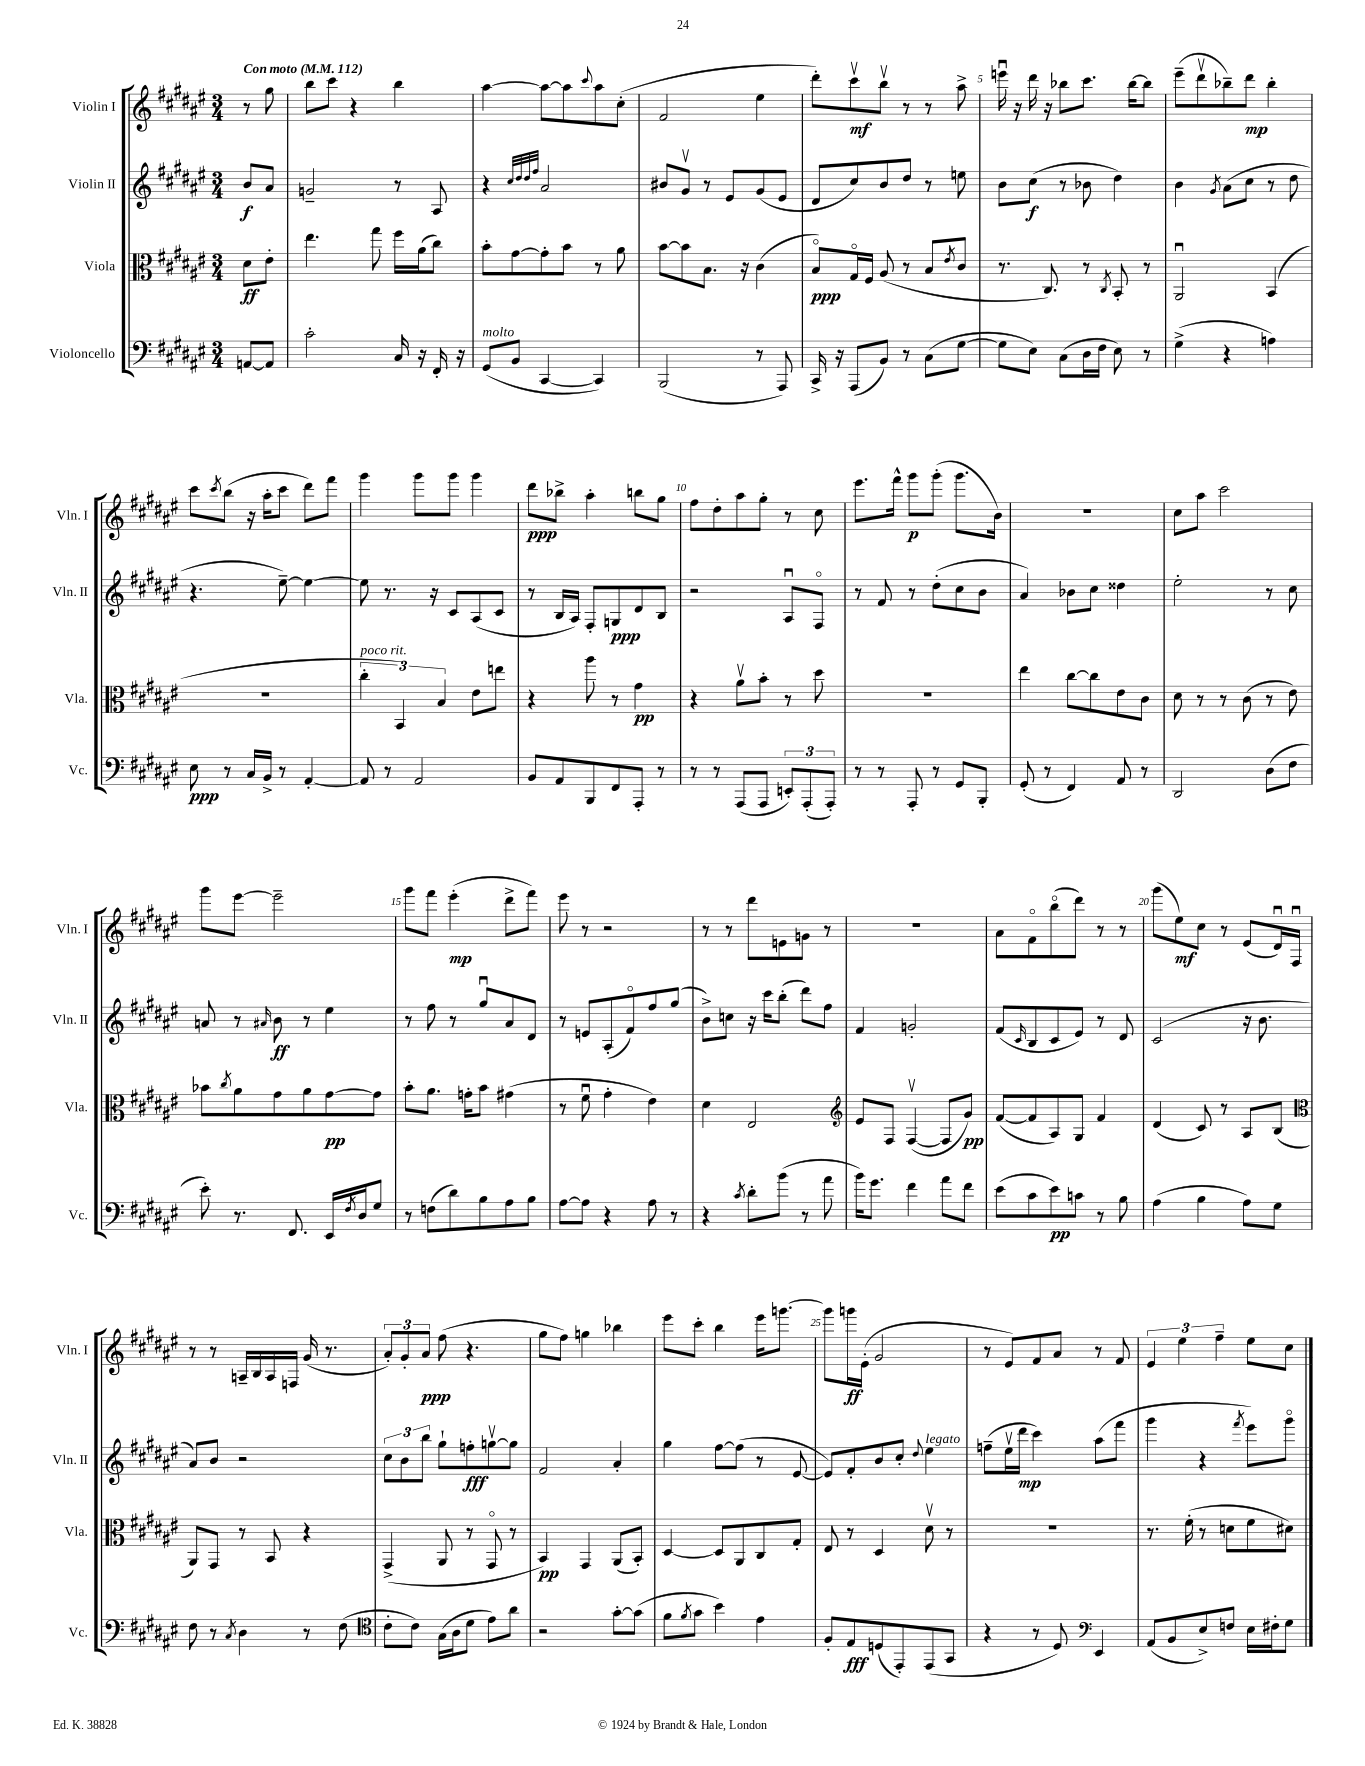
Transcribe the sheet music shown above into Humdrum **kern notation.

**kern	**dynam	**kern	**dynam	**kern	**dynam	**kern	**dynam
*part4	*part4	*part3	*part3	*part2	*part2	*part1	*part1
*staff4	*staff4	*staff3	*staff3	*staff2	*staff2	*staff1	*staff1
*I"Violoncello	*	*I"Viola	*	*I"Violin II	*	*I"Violin I	*
*I'Vc.	*	*I'Vla.	*	*I'Vln. II	*	*I'Vln. I	*
*clefF4	*	*clefC3	*	*clefG2	*	*clefG2	*
*k[f#c#g#d#a#e#]	*	*k[f#c#g#d#a#e#]	*	*k[f#c#g#d#a#e#]	*	*k[f#c#g#d#a#e#]	*
*M3/4	*	*M3/4	*	*M3/4	*	*M3/4	*
*MM112	*	*MM112	*	*MM112	*	*MM112	*
=	=	=	=	=	=	=	=
!	!	!	!	!	!	!LO:TX:a:B:t=Con moto	!
[8AAn/L	.	8d#\L	ff	8b/L	f	8r	.
8AA/J]	.	8e#'\J	.	8a#/J	.	8gg#\	.
=1	=1	=1	=1	=1	=1	=1	=1
2c#'\	.	4.ee#\	.	2gn~/	.	8bb\L	.
.	.	.	.	.	.	8ccc#\J	.
.	.	.	.	.	.	4r	.
.	.	8gg#\	.	.	.	.	.
16C#/	.	16ff#\LL	.	8r	.	4bb\	.
16r	.	(16a#\J	.	.	.	.	.
16FF#'/	.	8cc#\J)	.	8A#/	.	.	.
16r	.	.	.	.	.	.	.
=2	=2	=2	=2	=2	=2	=2	=2
!LO:TX:a:i:t=molto	!	!	!	!	!	!	!
(8GG#/L	.	8b'\L	.	4r	.	[4aa#\	.
8BB/J	.	[8g#\	.	.	.	.	.
.	.	.	.	32qqcc#/LLL	.	.	.
.	.	.	.	32qqdd#/	.	.	.
.	.	.	.	32qqdd#/	.	.	.
.	.	.	.	32qqff#/JJJ	.	.	.
[4CC#/	.	8g#'\]	.	2a#/	.	8aa#\L_	.
.	.	8b\J	.	.	.	8aa#\]	.
.	.	.	.	.	.	8qqccc#/	.
4CC#/])	.	8r	.	.	.	8aa#\	.
.	.	8a#\	.	.	.	(8cc#'\J	.
=3	=3	=3	=3	=3	=3	=3	=3
(2BBB/	.	[8b\L	.	8b#X/L	.	2f#/	.
.	.	8b\]	.	8g#v/J	.	.	.
.	.	8.B\J	.	8r	.	.	.
.	.	.	.	8e#/L	.	.	.
.	.	16r	.	.	.	.	.
8r	.	(4c#\	.	(8g#/	.	4ee#\	.
8AAA#/)	.	.	.	8e#/J	.	.	.
=4	=4	=4	=4	=4	=4	=4	=4
16CC#^/	.	8B/L)	ppp	8d#/L	.	8ddd#'\L)	.
16r	.	.	.	.	.	.	.
(8AAA#/L	.	16G#/L	.	8cc#/)	.	8ccc#v\	mf
.	.	16F#/JJ	.	.	.	.	.
8BB/J)	.	(8A#/	.	8b/	.	8bbv\J	.
8r	.	8r	.	8dd#/J	.	8r	.
(8C#\L	.	8B/L	.	8r	.	8r	.
.	.	8qe#/	.	.	.	.	.
[8G#\J	.	8c#/J	.	8een\	.	8aa#^\	.
=5	=5	=5	=5	=5	=5	=5	=5
8G#\L]	.	8.r	.	8b\L	.	16eeenu\	.
.	.	.	.	.	.	16r	.
8E#\J)	.	.	.	(8cc#\J	f	16ddd#\	.
.	.	8.C#/)	.	.	.	16r	.
(8C#\L	.	.	.	8r	.	8bb-X\L	.
16D#\L	.	8r	.	8b-X\	.	8.ccc#\J	.
16F#\JJ	.	.	.	.	.	.	.
.	.	8qC#/	.	.	.	.	.
8E#\)	.	8BB'/	.	4dd#\)	.	.	.
.	.	.	.	.	.	[16bb-\KL	.
8r	.	8r	.	.	.	8bb-\J]	.
=6	=6	=6	=6	=6	=6	=6	=6
(4G#^\	.	2AA#u/	.	4b\	.	(8eee#~\L	.
.	.	.	.	.	.	8ddd#v\	.
.	.	.	.	8qg#/	.	.	.
4r	.	.	.	(8a#\L	.	8bb-X~\)	.
.	.	.	.	8cc#\J	.	8ddd#\J	mp
4An\)	.	(4BB/	.	8r	.	4bb-'\	.
.	.	.	.	8dd#\	.	.	.
!!LO:LB:g=z
=7	=7	=7	=7	=7	=7	=7	=7
8E#\	ppp	2.r	.	4.r	.	8ccc#\L	.
.	.	.	.	.	.	8qccc#/	.
8r	.	.	.	.	.	(8bb\J	.
16C#/LL	.	.	.	.	.	16r	.
16BB^/JJ	.	.	.	.	.	16aa#'\KL	.
8r	.	.	.	[8ee#~\)	.	8ccc#\J	.
[4AA#'/	.	.	.	4ee#\_	.	8ddd#\L)	.
.	.	.	.	.	.	8fff#\J	.
=8	=8	=8	=8	=8	=8	=8	=8
!	!	!LO:TX:a:i:t=poco rit.	!	!	!	!	!
8AA#/]	.	6cc#'\	.	8ee#\]	.	4ggg#\	.
8r	.	.	.	8.r	.	.	.
.	.	6BB/)	.	.	.	.	.
2AA#/	.	.	.	.	.	8ggg#\L	.
.	.	.	.	16r	.	.	.
.	.	6B/	.	.	.	.	.
.	.	.	.	8c#/L	.	8ggg#\J	.
.	.	8e#\L	.	(8A#/	.	4ggg#\	.
.	.	8een\J	.	8c#/J	.	.	.
=9	=9	=9	=9	=9	=9	=9	=9
8BB/L	.	4r	.	8r	.	8ddd#\L	ppp
8AA#/	.	.	.	16B/LL	.	8bb-X^\J	.
.	.	.	.	16A#/JJ)	.	.	.
8BBB/	.	8aa#\	.	8F#'/L	.	4aa#'\	.
8FF#/	.	8r	.	8Gn/	ppp	.	.
8AAA#'/J	.	4g#\	pp	8d#/	.	8bbn\L	.
8r	.	.	.	8B/J	.	8gg#\J	.
=10	=10	=10	=10	=10	=10	=10	=10
8r	.	4r	.	2r	.	8ff#\L	.
8r	.	.	.	.	.	8dd#'\	.
(8AAA#/L	.	8a#v\L	.	.	.	8aa#\	.
8AAA#/J	.	8b'\J	.	.	.	8gg#'\J	.
12EEn'/L)	.	8r	.	8A#u/L	.	8r	.
(12AAA#'/	.	.	.	.	.	.	.
.	.	8dd#\	.	8F#/J	.	8cc#\	.
12AAA#'/J)	.	.	.	.	.	.	.
=11	=11	=11	=11	=11	=11	=11	=11
8r	.	2.r	.	8r	.	8.eee#\L	.
8r	.	.	.	8f#/	.	.	.
.	.	.	.	.	.	16fff#^^\Jk	.
8AAA#'/	.	.	.	8r	.	8ggg#\L	p
8r	.	.	.	(8dd#'\L	.	(8ggg#'\J	.
8GG#/L	.	.	.	8cc#\	.	8.ggg#\L	.
8BBB'/J	.	.	.	8b\J	.	.	.
.	.	.	.	.	.	16b\Jk)	.
=12	=12	=12	=12	=12	=12	=12	=12
(8GG#'/	.	4ee#\	.	4a#/)	.	2.r	.
8r	.	.	.	.	.	.	.
4FF#/)	.	[8cc#\L	.	8b-X\L	.	.	.
.	.	8cc#\]	.	8cc#\J	.	.	.
8AA#/	.	8e#\	.	4dd##X\	.	.	.
8r	.	8c#\J	.	.	.	.	.
=13	=13	=13	=13	=13	=13	=13	=13
2DD#/	.	8d#\	.	2ee#'\	.	8cc#\L	.
.	.	8r	.	.	.	8aa#\J	.
.	.	8r	.	.	.	2ccc#\	.
.	.	(8c#\	.	.	.	.	.
(8D#\L	.	8r	.	8r	.	.	.
8F#\J	.	8e#\)	.	8cc#\	.	.	.
!!LO:LB:g=z
=14	=14	=14	=14	=14	=14	=14	=14
8e#'\)	.	8b-X\L	.	8an/	.	8ggg#\L	.
.	.	8qcc#/	.	.	.	.	.
8.r	.	8a#\	.	8r	.	[8eee#\J	.
.	.	.	.	16qqa#X/	.	.	.
.	.	8g#\	.	8b\	ff	2eee#~\]	.
8.FF#/	.	.	.	.	.	.	.
.	.	8a#\	.	8r	.	.	.
16EE#/LL	.	[8g#\	pp	4ee#\	.	.	.
8qF#/	.	.	.	.	.	.	.
16D#/J	.	.	.	.	.	.	.
8G#/J	.	8g#\J]	.	.	.	.	.
=15	=15	=15	=15	=15	=15	=15	=15
8r	.	8b'\L	.	8r	.	8ggg#\L	.
(8Fn\L	.	8.a#\J	.	8ff#\	.	8fff#\J	.
8d#\)	.	.	.	8r	.	(4eee#'\	mp
.	.	16gn'\KL	.	.	.	.	.
8B\	.	8b\J	.	8gg#u/L	.	.	.
8A#\	.	(4g#X\	.	8a#/	.	8ddd#^\L	.
8B\J	.	.	.	8d#/J	.	8fff#\J)	.
=16	=16	=16	=16	=16	=16	=16	=16
[8A#\L	.	8r	.	8r	.	8eee#\	.
8A#\J]	.	8f#u\	.	8en/L	.	8r	.
4r	.	4g#'\	.	(8A#'/	.	2r	.
.	.	.	.	8f#/)	.	.	.
8A#\	.	4e#\)	.	8ff#/	.	.	.
8r	.	.	.	(8gg#/J	.	.	.
=17	=17	=17	=17	=17	=17	=17	=17
4r	.	4d#\	.	8b^\L)	.	8r	.
.	.	.	.	8ccn\J	.	8r	.
8qc#/	.	.	.	.	.	.	.
8d#'\L	.	2E#/	.	16r	.	8ddd#\L	.
.	.	.	.	16ccc#\KL	.	.	.
(8b\J	.	.	.	(8bb'\J	.	8en\	.
8r	.	.	.	8ddd#\L)	.	8gn\J	.
8a#\	.	.	.	8ff#\J	.	8r	.
=18	=18	=18	=18	=18	=18	=18	=18
*	*	*clefG2	*	*	*	*	*
16b\KL)	.	8e#/L	.	4f#/	.	2.r	.
8.g#\J	.	.	.	.	.	.	.
.	.	8F#/J	.	.	.	.	.
4f#\	.	([4F#v/	.	2gn'/	.	.	.
8a#\L	.	8F#/L]	.	.	.	.	.
8f#\J	.	8g#/J)	pp	.	.	.	.
=19	=19	=19	=19	=19	=19	=19	=19
(8e#\L	.	([8f#/L	.	(8f#/L	.	8a#\L	.
.	.	.	.	16qqc#/	.	.	.
8c#\	.	8f#/]	.	8B/	.	8f#\	.
8e#\)	pp	8A#/)	.	8c#/	.	(8bb\	.
8cn\J	.	8G#/J	.	8e#/J)	.	8ddd#\J)	.
8r	.	4f#/	.	8r	.	8r	.
8B\	.	.	.	8d#/	.	8r	.
=20	=20	=20	=20	=20	=20	=20	=20
(4A#\	.	(4d#/	.	(2c#/	.	(8ggg#\L	.
.	.	.	.	.	.	8ee#\)	mf
4B\	.	8c#/)	.	.	.	8cc#\J	.
.	.	8r	.	.	.	8r	.
8A#\L)	.	8A#/L	.	16r	.	(8e#/L	.
.	.	.	.	8.b\	.	.	.
8G#\J	.	(8B/J	.	.	.	16d#u/L)	.
.	.	.	.	.	.	16F#u/JJ	.
!!LO:LB:g=z
=21	=21	=21	=21	=21	=21	=21	=21
*	*	*clefC3	*	*	*	*	*
8F#\	.	8AA#/L)	.	8a#/L)	.	8r	.
8r	.	8GG#/J	.	8b/J	.	8r	.
8qC#/	.	.	.	.	.	.	.
4D#\	.	8r	.	2r	.	16An~/LL	.
.	.	.	.	.	.	16B/	.
.	.	8BB/	.	.	.	16A/	.
.	.	.	.	.	.	16Fn/JJ	.
8r	.	4r	.	.	.	(16g#/	.
.	.	.	.	.	.	8.r	.
(8F#\	.	.	.	.	.	.	.
=22	=22	=22	=22	=22	=22	=22	=22
*clefC4	*	*	*	*	*	*	*
8c#'\L	.	(4GG#^/	.	12cc#\L	.	12a#'/L)	.
.	.	.	.	12b\	.	12g#'/	.
8c#\J)	.	.	.	.	.	.	.
.	.	.	.	12bb\J	.	12a#/J	ppp
(16G#\LL	.	8AA#/	.	8gg#`\L	.	(8ff#\	.
16A#\J	.	.	.	.	.	.	.
8d#\J	.	8r	.	8ffn'\	fff	4.r	.
8e#\L)	.	8GG#/	.	[8ggnv\	.	.	.
8a#\J	.	8r	.	8gg\J]	.	.	.
=23	=23	=23	=23	=23	=23	=23	=23
2r	.	4BB/)	pp	2f#/	.	8gg#\L	.
.	.	.	.	.	.	8ff#\J)	.
.	.	4GG#/	.	.	.	4ggn\	.
[8g#'\L	.	(8AA#/L	.	4a#'/	.	4bb-X\	.
(8g#\J]	.	8BB'/J)	.	.	.	.	.
=24	=24	=24	=24	=24	=24	=24	=24
8f#\L	.	[4D#/	.	4gg#\	.	8eee#\L	.
8qf#/	.	.	.	.	.	.	.
8g#\J	.	.	.	.	.	8ccc#'\J	.
4b\)	.	8D#/L]	.	[8ff#\L	.	4bb\	.
.	.	8AA#/	.	(8ff#\J]	.	.	.
4e#\	.	8C#/	.	8r	.	16eee#\KL	.
.	.	.	.	.	.	[8.gggn\J	.
.	.	8G#'/J	.	[8e#/	.	.	.
=25	=25	=25	=25	=25	=25	=25	=25
8F#'/L	.	8E#/	.	8e#/L])	.	8ggg\L]	.
8E#/	fff	8r	.	8f#'/	.	16gggn\L	ff
.	.	.	.	.	.	(16e#'\JJ	.
(8Dn/	.	4D#/	.	8b/	.	2g#/	.
8EE#'/)	.	.	.	8cc#'/J	.	.	.
.	.	.	.	8qqdd#/	.	.	.
!	!	!	!	!LO:TX:a:i:t=legato	!	!	!
(8EE#/	.	8d#v\	.	4ee#\	.	.	.
8GG#/J	.	8r	.	.	.	.	.
=26	=26	=26	=26	=26	=26	=26	=26
4r	.	2.r	.	(8ffn~\L	.	8r	.
.	.	.	.	16ee#v\L	.	8e#/L)	.
.	.	.	.	16ddd#\JJ	mp	.	.
8r	.	.	.	4ccc#\)	.	8f#/	.
8D#/)	.	.	.	.	.	8a#/J	.
*clefF4	*	*	*	*	*	*	*
4EE#/	.	.	.	(8aa#\L	.	8r	.
.	.	.	.	8fff#\J	.	8f#/	.
=27	=27	=27	=27	=27	=27	=27	=27
(8AA#/L	.	8.r	.	4ggg#\	.	6e#/	.
8BB/	.	.	.	.	.	.	.
.	.	.	.	.	.	6ee#\	.
.	.	(16f#'\	.	.	.	.	.
8E#^/)	.	8r	.	4r	.	.	.
.	.	.	.	.	.	6ff#~\	.
8Fn/J	.	8dn\L	.	.	.	.	.
.	.	.	.	8qfff#/	.	.	.
16E#\LL	.	8f#\	.	8eee#\L)	.	8ee#\L	.
16F#X'\J	.	.	.	.	.	.	.
8G#\J	.	8d#X\J)	.	8ggg#\J	.	8cc#\J	.
==	==	==	==	==	==	==	==
*-	*-	*-	*-	*-	*-	*-	*-
